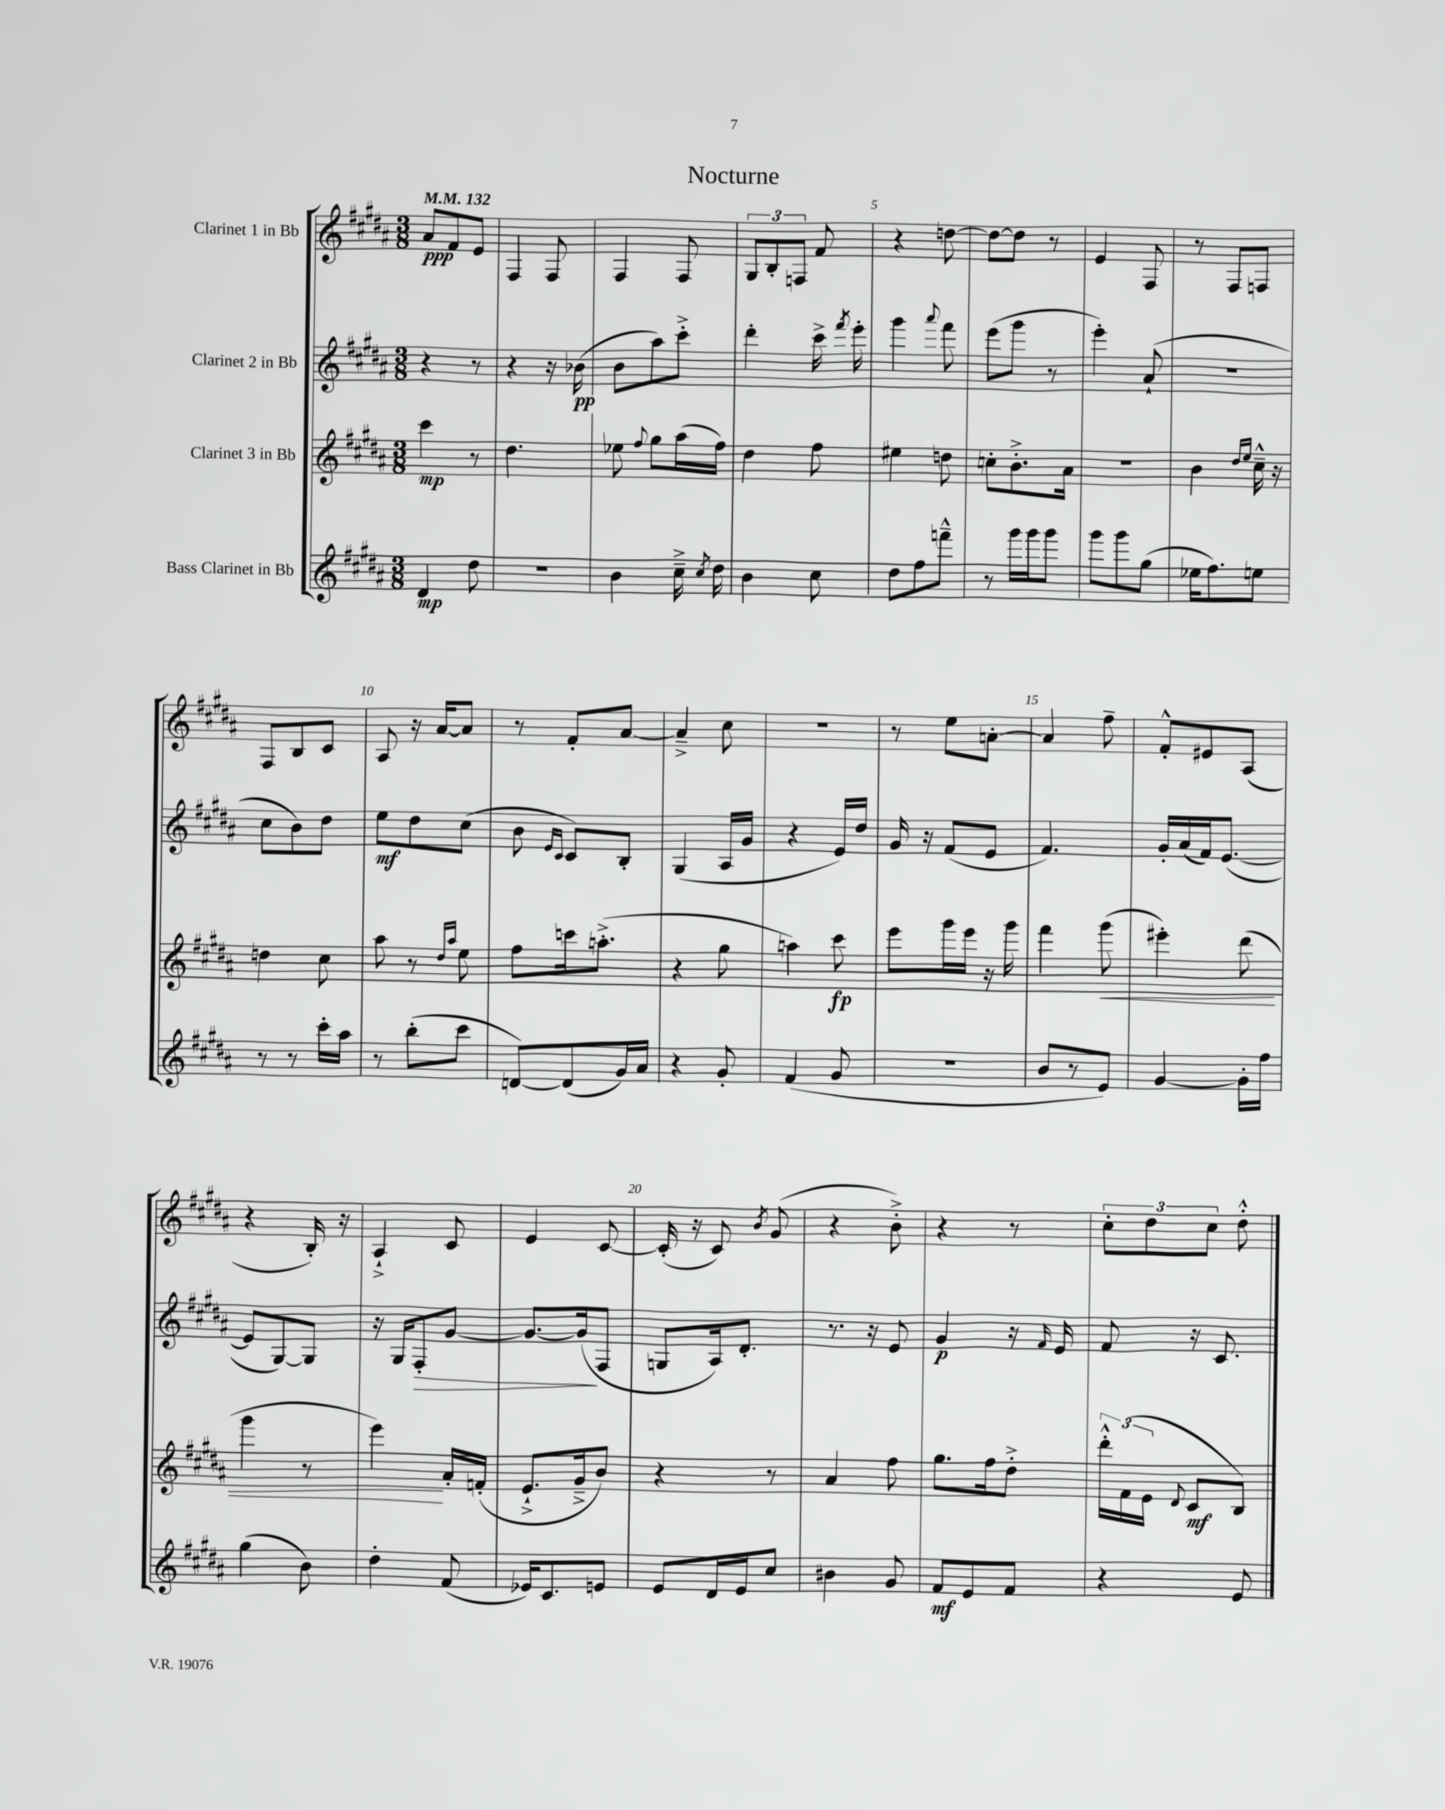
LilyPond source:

\header { title = "Nocturne" }
<<
\new StaffGroup <<
\new Staff = "s0" \with { instrumentName = "Clarinet 1 in Bb" } {
    \clef treble \key b \major \numericTimeSignature \time 3/8 \tempo 4 = 132
    \autoBeamOff ais'8[\ppp fis'8 e'8] |
    fis4 fis8 |
    fis4 fis8 |
    \tuplet 3/2 { gis8[ b8-. f8] } fis'8 |
    r4 d''8~ |
    d''8[~ d''8] r8 |
    e'4 fis8 |
    r8 fis8[ f8] |
    fis8[ b8 cis'8] |
    ais8 r16 ais'16[~ ais'8] |
    r8 fis'8[-. ais'8]~ |
    ais'4---> cis''8 |
    R4. |
    r8 e''8[ a'8]~-. |
    a'4 fis''8-- |
    fis'8[-.-^ eis'8 ais8]( |
    r4 b16-.) r16 |
    ais4-!-> cis'8 |
    e'4 cis'8~ |
    cis'16-.( r16 cis'8) \acciaccatura { b'8 } gis'8( |
    r4 b'8-.->) |
    r4 r8 |
    \tuplet 3/2 { cis''8[-. dis''8 cis''8] } dis''8-.-^ \bar "|." |
}
\new Staff = "s1" \with { instrumentName = "Clarinet 2 in Bb" } {
    \clef treble \key b \major \numericTimeSignature \time 3/8
    \autoBeamOff r4 r8 |
    r4 r16 bes'16\pp( |
    b'8[ ais''8) cis'''8]-.-> |
    dis'''4-. cis'''16-> \acciaccatura { fis'''8 } e'''16-. |
    gis'''4 \appoggiatura { ais'''8 } fis'''8 |
    e'''8[( gis'''8] r8 |
    e'''4-.) ais'8-!( |
    R4. |
    cis''8[ b'8) dis''8] |
    e''8[\mf dis''8 cis''8]( |
    b'8 \grace { e'16[ cis'16] } cis'8[) b8]-. |
    gis4( ais16[ gis'16] |
    r4 e'16[) dis''16] |
    gis'16 r16 fis'8[( e'8] |
    fis'4.) |
    gis'16[-. ais'16( fis'16) e'8.]~( |
    e'8[ gis8~) gis8] |
    r16 gis16[ fis8-.\> gis'8]~ |
    gis'8.[~ gis'16\!( fis8] |
    g8[ ais16) dis'8.]-. |
    r8. r16 e'8 |
    gis'4\p r16 \grace { fis'16 } e'16 |
    fis'8 r16 cis'8. \bar "|." |
}
\new Staff = "s2" \with { instrumentName = "Clarinet 3 in Bb" } {
    \clef treble \key b \major \numericTimeSignature \time 3/8
    \autoBeamOff cis'''4\mp r8 |
    dis''4. |
    ees''8 \appoggiatura { fis''8 } gis''8[ ais''16( fis''16]) |
    dis''4 fis''8 |
    eis''4 d''8 |
    c''8[-. b'8.-.-> ais'16] |
    R4. |
    b'4 \grace { dis''16[ e''16] } cis''16---^ r16 |
    d''4 cis''8 |
    ais''8 r8 \grace { dis''16[ ais''16] } e''8 |
    fis''8[ c'''16 a''8.]-.->( |
    r4 gis''8 |
    a''4) cis'''8\fp |
    e'''8[ gis'''16 e'''16] r16 gis'''16 |
    fis'''4 gis'''8\<( |
    eis'''4-.) dis'''8( |
    gis'''4 r8 |
    e'''4\!) ais'16[-. f'16]-.( |
    e'8.[-!-> gis'16---> b'8]) |
    r4 r8 |
    ais'4 fis''8 |
    gis''8.[ fis''16 dis''8]-.-> |
    \tuplet 3/2 { dis'''16[-.-^ fis'16( e'16] } \appoggiatura { dis'8 } cis'8[\mf b8]) \bar "|." |
}
\new Staff = "s3" \with { instrumentName = "Bass Clarinet in Bb" } {
    \clef treble \key b \major \numericTimeSignature \time 3/8
    \autoBeamOff dis'4\mp dis''8 |
    r4. |
    b'4 cis''16---> \acciaccatura { cis''8 } dis''16 |
    b'4 cis''8 |
    dis''8[ fis''8 f'''8]---^ |
    r8 gis'''16[ gis'''16 gis'''8] |
    gis'''8[ gis'''8 gis''8]( |
    ees''16[ fis''8.) e''8] |
    r8 r8 cis'''16[-. ais''16] |
    r8 b''8[-.( cis'''8] |
    d'8[~) d'8( gis'16) ais'16] |
    r4 gis'8-. |
    fis'4( gis'8 |
    R4. |
    b'8[ r8 e'8]) |
    gis'4~ gis'16[-. fis''16] |
    gis''4( b'8) |
    dis''4-. fis'8( |
    ees'16[) cis'8. e'8] |
    e'8[ dis'16 e'16 cis''8] |
    bis'4 gis'8 |
    fis'8[\mf e'8 fis'8] |
    r4 e'8 \bar "|." |
}
>>
>>
\layout { \context { \Score \override BarNumber.break-visibility = ##(#f #t #t) barNumberVisibility = #(every-nth-bar-number-visible 5) } }
